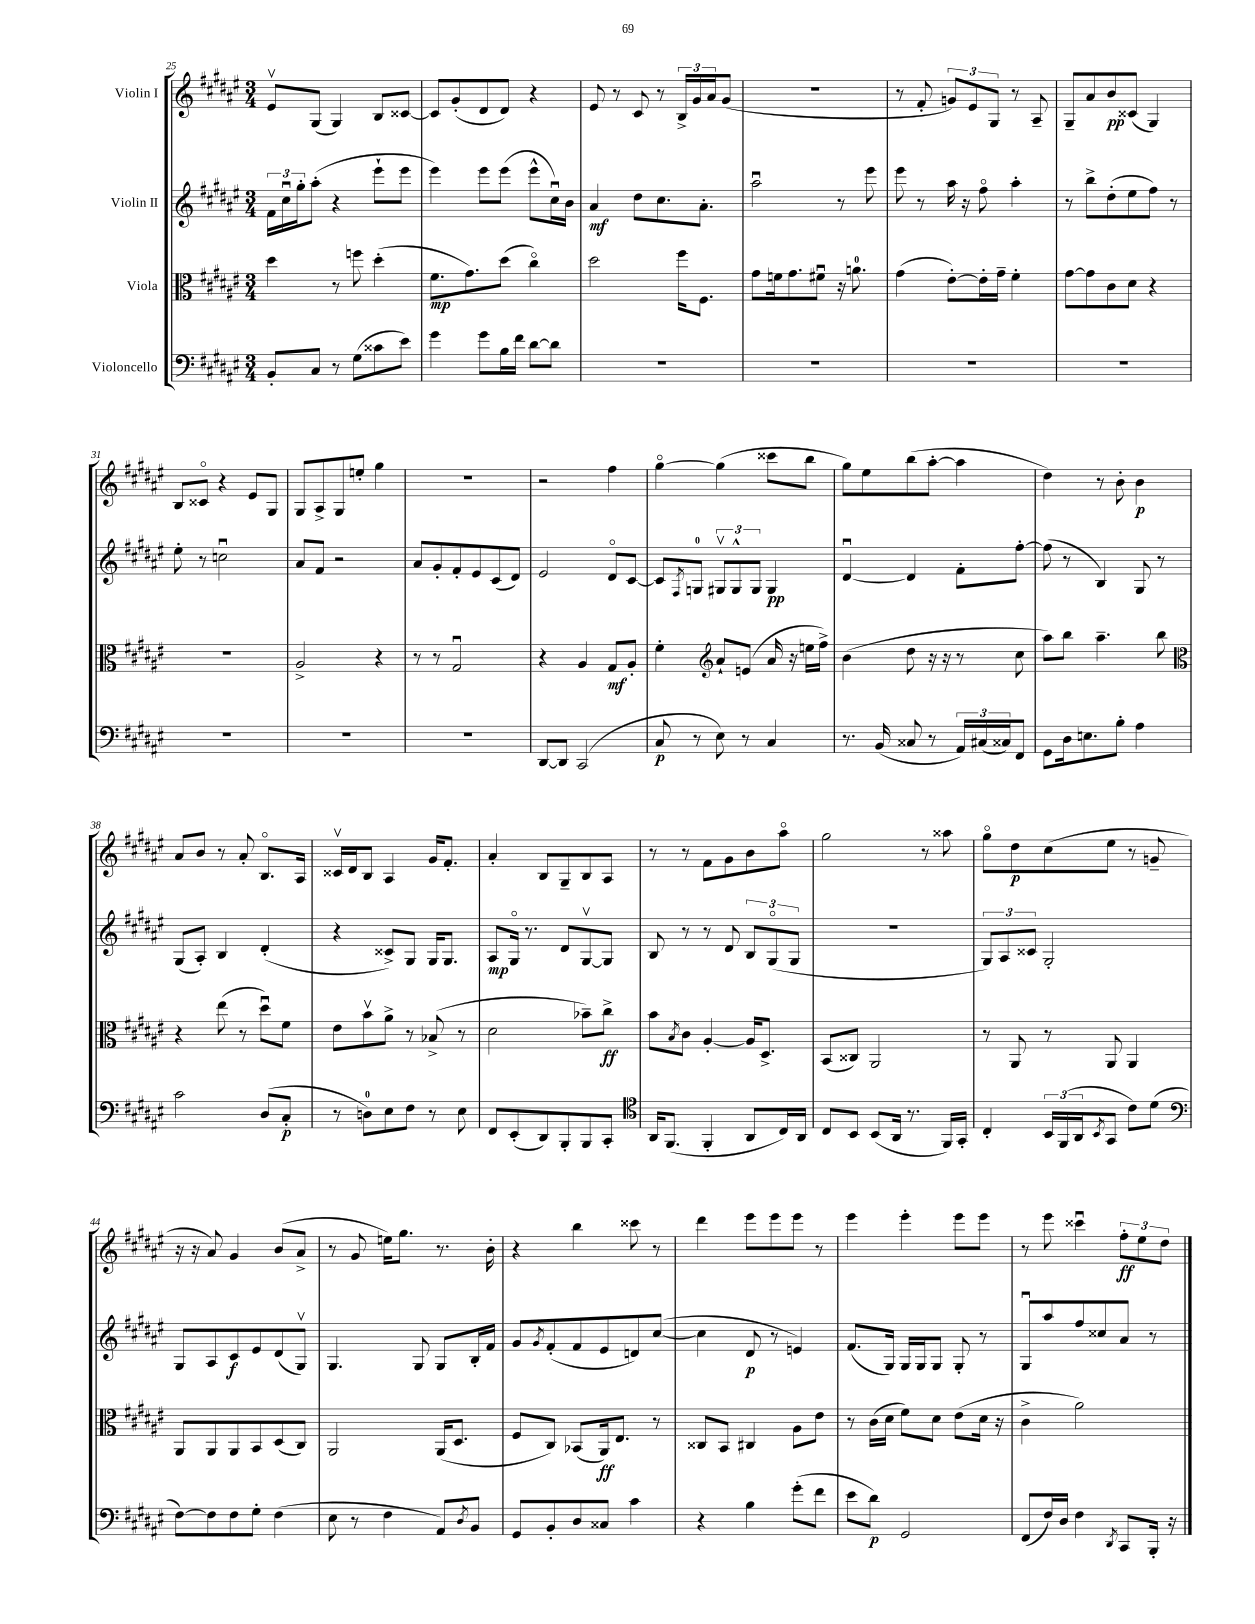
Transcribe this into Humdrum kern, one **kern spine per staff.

**kern	**dynam	**kern	**dynam	**kern	**dynam	**kern	**dynam
*part4	*part4	*part3	*part3	*part2	*part2	*part1	*part1
*staff4	*staff4	*staff3	*staff3	*staff2	*staff2	*staff1	*staff1
*I"Violoncello	*	*I"Viola	*	*I"Violin II	*	*I"Violin I	*
*clefF4	*	*clefC3	*	*clefG2	*	*clefG2	*
*k[f#c#g#d#a#e#]	*	*k[f#c#g#d#a#e#]	*	*k[f#c#g#d#a#e#]	*	*k[f#c#g#d#a#e#]	*
*M3/4	*	*M3/4	*	*M3/4	*	*M3/4	*
=25	=25	=25	=25	=25	=25	=25	=25
8BB'/L	.	4dd#\	.	24f#\LL	.	8e#v/L	.
.	.	.	.	24cc#u\	.	.	.
.	.	.	.	24gg#'\J	.	.	.
8C#/J	.	.	.	(8aa#'\J	.	(8G#/J	.
8r	.	8r	.	4r	.	4G#/)	.
(8G#\L	.	8ffn\	.	.	.	.	.
8c##X\	.	(4dd#'\	.	8eee#`\L	.	8B/L	.
8e#\J)	.	.	.	8eee#\J	.	[8c##X/J	.
=26	=26	=26	=26	=26	=26	=26	=26
4g#\	.	8.f#\L	mp	4eee#\)	.	8c##/L]	.
.	.	.	.	.	.	(8g#'/	.
.	.	8.g#\)	.	.	.	.	.
8g#\L	.	.	.	8eee#\L	.	8d#/	.
16B\L	.	(8dd#\J	.	(8eee#\J	.	8d#/J)	.
16f#\JJ	.	.	.	.	.	.	.
[8d#\L	.	4cc#\)	.	8eee#^^\L	.	4r	.
8d#\J]	.	.	.	16cc#u\L)	.	.	.
.	.	.	.	16b\JJ	.	.	.
=27	=27	=27	=27	=27	=27	=27	=27
2.r	.	2dd#\	.	4a#/	mf	8e#/	.
.	.	.	.	.	.	8r	.
.	.	.	.	8dd#\L	.	8c#/	.
.	.	.	.	8.cc#\	.	8r	.
.	.	16ff#\KL	.	.	.	24B^/LL	.
.	.	.	.	.	.	24g#/	.
.	.	8.F#\J	.	8.a#'\J	.	.	.
.	.	.	.	.	.	24a#/J	.
.	.	.	.	.	.	(8g#/J	.
=28	=28	=28	=28	=28	=28	=28	=28
2.r	.	8g#\L	.	2aa#u\	.	2.r	.
.	.	16fn\k	.	.	.	.	.
.	.	8.g#\	.	.	.	.	.
.	.	8f#Xu\J	.	.	.	.	.
.	.	16r	.	8r	.	.	.
.	.	8.an\	.	.	.	.	.
.	.	.	.	8eee#\	.	.	.
=29	=29	=29	=29	=29	=29	=29	=29
2.r	.	(4g#\	.	8eee#\	.	8r	.
.	.	.	.	8r	.	8f#'/	.
.	.	[8e#'\L)	.	16aa#\	.	12gn/L)	.
.	.	.	.	16r	.	.	.
.	.	.	.	.	.	12e#/	.
.	.	16e#'\L]	.	8ff#\	.	.	.
.	.	.	.	.	.	12G#/J	.
.	.	16g#~\JJ	.	.	.	.	.
.	.	4f#'\	.	4aa#'\	.	8r	.
.	.	.	.	.	.	8A#~/	.
=30	=30	=30	=30	=30	=30	=30	=30
2.r	.	[8g#\L	.	8r	.	8G#~/L	.
.	.	8g#\]	.	8bb^\L	.	8a#/	.
.	.	8c#\	.	(8dd#'\	.	8b/	pp
.	.	8d#\J	.	8ee#\	.	(8c##X/J	.
.	.	4r	.	8ff#\J)	.	4G#/)	.
.	.	.	.	8r	.	.	.
!!LO:LB:g=z
=31	=31	=31	=31	=31	=31	=31	=31
2.r	.	2.r	.	8ee#'\	.	8B/L	.
.	.	.	.	8r	.	8c##X/J	.
.	.	.	.	2ccnu\	.	4r	.
.	.	.	.	.	.	8e#/L	.
.	.	.	.	.	.	8G#/J	.
=32	=32	=32	=32	=32	=32	=32	=32
2.r	.	2A#^/	.	8a#/L	.	8G#/L	.
.	.	.	.	8f#/J	.	8A#^/	.
.	.	.	.	2r	.	8G#/	.
.	.	.	.	.	.	8een'/J	.
.	.	4r	.	.	.	4gg#\	.
=33	=33	=33	=33	=33	=33	=33	=33
2.r	.	8r	.	8a#/L	.	2.r	.
.	.	8r	.	8g#'/	.	.	.
.	.	2G#u/	.	8f#'/	.	.	.
.	.	.	.	8e#/	.	.	.
.	.	.	.	(8c#/	.	.	.
.	.	.	.	8d#/J)	.	.	.
=34	=34	=34	=34	=34	=34	=34	=34
[8DD#/L	.	4r	.	2e#/	.	2r	.
8DD#/J]	.	.	.	.	.	.	.
(2CC#/	.	4A#/	.	.	.	.	.
.	.	8G#/L	mf	8d#/L	.	4ff#\	.
.	.	8A#'/J	.	[8c#/J	.	.	.
=35	=35	=35	=35	=35	=35	=35	=35
8C#/	p	4f#'\	.	8c#/L]	.	[4gg#\	.
.	.	.	.	8qF#/	.	.	.
8r	.	.	.	8Gn/J	.	.	.
*	*	*clefG2	*	*	*	*	*
8E#\)	.	8a#`/L	.	12G#Xv/L	.	(4gg#\]	.
.	.	.	.	12G#^^/	.	.	.
8r	.	(8en/J	.	.	.	.	.
.	.	.	.	12G#/J	.	.	.
4C#/	.	16a#/	.	4G#/	pp	8ccc##X\L	.
.	.	16r	.	.	.	.	.
.	.	16een\LL	.	.	.	8bb\J	.
.	.	16ff#^\JJ)	.	.	.	.	.
=36	=36	=36	=36	=36	=36	=36	=36
8.r	.	(4b\	.	[4d#u/	.	8gg#\L)	.
.	.	.	.	.	.	8ee#\	.
(16BB/	.	.	.	.	.	.	.
8C##X/	.	8dd#\	.	4d#/]	.	(8bb\	.
8r	.	16r	.	.	.	[8aa#'\J	.
.	.	16r	.	.	.	.	.
24AA#/LL)	.	8r	.	8f#'\L	.	4aa#\]	.
(24C#X/	.	.	.	.	.	.	.
24C##X/J)	.	.	.	.	.	.	.
8FF#/J	.	8cc#\	.	[8ff#'\J	.	.	.
=37	=37	=37	=37	=37	=37	=37	=37
8GG#\L	.	8aa#\L)	.	(8ff#\]	.	4dd#\)	.
16D#\k	.	8bb\J	.	8r	.	.	.
8.En\	.	.	.	.	.	.	.
.	.	4.aa#~\	.	4B/)	.	8r	.
8B'\J	.	.	.	.	.	8b'\	.
4A#\	.	.	.	8G#/	.	4b\	p
.	.	8bb\	.	8r	.	.	.
!!LO:LB:g=z
=38	=38	=38	=38	=38	=38	=38	=38
*	*	*clefC3	*	*	*	*	*
2c#\	.	4r	.	(8G#/L	.	8a#/L	.
.	.	.	.	8A#'/J)	.	8b/J	.
.	.	(8ee#\	.	4B/	.	8r	.
.	.	8r	.	.	.	8a#'/	.
(8D#/L	.	8dd#u\L)	.	(4d#'/	.	8.B/L	.
8C#'/J	p	8f#\J	.	.	.	.	.
.	.	.	.	.	.	16A#/Jk	.
=39	=39	=39	=39	=39	=39	=39	=39
8r	.	8e#\L	.	4r	.	16c##Xv/LL	.
.	.	.	.	.	.	16d#/J	.
8Dn\L)	.	8bv\	.	.	.	8B/J	.
8E#\	.	8a#^\J	.	8c##X^/L)	.	4A#/	.
8F#\J	.	8r	.	8G#/J	.	.	.
8r	.	(8B-X^/	.	16G#/KL	.	16g#/KL	.
.	.	.	.	8.G#/J	.	8.f#'/J	.
8E#\	.	8r	.	.	.	.	.
=40	=40	=40	=40	=40	=40	=40	=40
8FF#/L	.	2d#\	.	8A#/L	mp	4a#'/	.
(8EE#'/	.	.	.	16G#/Jk	.	.	.
.	.	.	.	8.r	.	.	.
8DD#/)	.	.	.	.	.	8B/L	.
8BBB'/	.	.	.	8d#/L	.	8G#~/	.
8BBB/	.	8b-X~\L)	.	[8G#v/	.	8B/	.
8CC#'/J	.	8cc#^\J	ff	8G#/J]	.	8A#/J	.
=41	=41	=41	=41	=41	=41	=41	=41
*clefC4	*	*	*	*	*	*	*
16AA#/KL	.	8b\L	.	8B/	.	8r	.
(8.FF#/J	.	.	.	.	.	.	.
.	.	8qB/	.	.	.	.	.
.	.	8c#\J	.	8r	.	8r	.
4FF#'/	.	[4A#'/	.	8r	.	8f#\L	.
.	.	.	.	8d#/	.	8g#\	.
8AA#/L	.	16A#/KL]	.	12B/L	.	8b\	.
.	.	8.D#^/J	.	.	.	.	.
.	.	.	.	(12G#/	.	.	.
16C#/L)	.	.	.	.	.	8aa#\J	.
.	.	.	.	12G#/J	.	.	.
16AA#/JJ	.	.	.	.	.	.	.
=42	=42	=42	=42	=42	=42	=42	=42
8C#/L	.	(8BB/L	.	2.r	.	2gg#\	.
8BB/J	.	8C##X/J)	.	.	.	.	.
(8BB/L	.	2AA#/	.	.	.	.	.
16AA#/Jk	.	.	.	.	.	.	.
8.r	.	.	.	.	.	.	.
.	.	.	.	.	.	8r	.
16FF#/LL)	.	.	.	.	.	8aa##X\	.
16GG#'/JJ	.	.	.	.	.	.	.
=43	=43	=43	=43	=43	=43	=43	=43
4C#'/	.	8r	.	12G#/L)	.	8gg#\L	.
.	.	.	.	12A#/	.	.	.
.	.	8AA#/	.	.	.	8dd#\	p
.	.	.	.	12c##X/J	.	.	.
24BB/LL	.	8r	.	2G#'/	.	(8cc#\	.
(24FF#/	.	.	.	.	.	.	.
24AA#/J	.	.	.	.	.	.	.
8qBB/	.	.	.	.	.	.	.
8GG#/J	.	8AA#/	.	.	.	8ee#\J	.
8c#\L)	.	4AA#/	.	.	.	8r	.
(8d#\J	.	.	.	.	.	8gn~/	.
!!LO:LB:g=z
=44	=44	=44	=44	=44	=44	=44	=44
*clefF4	*	*	*	*	*	*	*
[8F#\L)	.	8AA#/L	.	8G#/L	.	16r	.
.	.	.	.	.	.	16r	.
8F#\]	.	8AA#/	.	8A#/	.	8a#/)	.
8F#\	.	8AA#/	.	8c#/	f	4g#/	.
8G#'\J	.	8BB/	.	8e#/	.	.	.
(4F#\	.	(8D#/	.	(8d#/	.	(8b/L	.
.	.	8C#/J)	.	8G#v/J)	.	8a#^/J	.
=45	=45	=45	=45	=45	=45	=45	=45
8E#\	.	2AA#/	.	4.G#/	.	8r	.
8r	.	.	.	.	.	8g#/	.
4F#\	.	.	.	.	.	16een\KL)	.
.	.	.	.	.	.	8.gg#\J	.
.	.	.	.	8G#/	.	.	.
8AA#/L)	.	(16AA#/KL	.	8G#/L	.	8.r	.
.	.	8.D#/J	.	.	.	.	.
8qD#/	.	.	.	.	.	.	.
8BB/J	.	.	.	16B'/L	.	.	.
.	.	.	.	16f#/JJ	.	16b'\	.
=46	=46	=46	=46	=46	=46	=46	=46
8GG#/L	.	8F#/L	.	8g#/L	.	4r	.
.	.	.	.	8qg#/	.	.	.
8BB'/	.	8C#/J)	.	(8f#'/	.	.	.
8D#/	.	(8BB-X/L	.	8f#/	.	4bb\	.
8C##X/J	.	16AA#/k)	ff	8e#/	.	.	.
.	.	8.E#/J	.	.	.	.	.
4c#\	.	.	.	8dn/)	.	8ccc##X\	.
.	.	8r	.	([8cc#/J	.	8r	.
=47	=47	=47	=47	=47	=47	=47	=47
4r	.	8C##X/L	.	4cc#\]	.	4ddd#\	.
.	.	8BB/J	.	.	.	.	.
4B\	.	4C#X/	.	8d#/	p	8eee#\L	.
.	.	.	.	8r	.	8eee#\	.
(8g#'\L	.	8A#\L	.	4en/)	.	8eee#\J	.
8f#\J	.	8e#\J	.	.	.	8r	.
=48	=48	=48	=48	=48	=48	=48	=48
8e#\L	.	8r	.	(8.f#/L	.	4eee#\	.
8d#\J)	p	(16c#\LL	.	.	.	.	.
.	.	16d#\JJ	.	16G#/Jk)	.	.	.
2GG#/	.	8f#\L)	.	16G#/LL	.	4eee#'\	.
.	.	.	.	16G#/J	.	.	.
.	.	8d#\J	.	8G#/J	.	.	.
.	.	(8e#\L	.	8G#'/	.	8eee#\L	.
.	.	16d#\Jk	.	8r	.	8eee#\J	.
.	.	16r	.	.	.	.	.
=49	=49	=49	=49	=49	=49	=49	=49
(8FF#/L	.	4c#^\	.	8G#u/L	.	8r	.
16F#/L)	.	.	.	8aa#/	.	8eee#\	.
16D#/JJ	.	.	.	.	.	.	.
4F#\	.	2a#\)	.	8ff#/	.	4ccc##Xu\	.
.	.	.	.	8cc##X/	.	.	.
8qDD#/	.	.	.	.	.	.	.
8CC#/L	.	.	.	8a#/J	.	12ff#'\L	ff
.	.	.	.	.	.	12ee#\	.
16BBB'/Jk	.	.	.	8r	.	.	.
.	.	.	.	.	.	12dd#\J	.
16r	.	.	.	.	.	.	.
==	==	==	==	==	==	==	==
*-	*-	*-	*-	*-	*-	*-	*-
